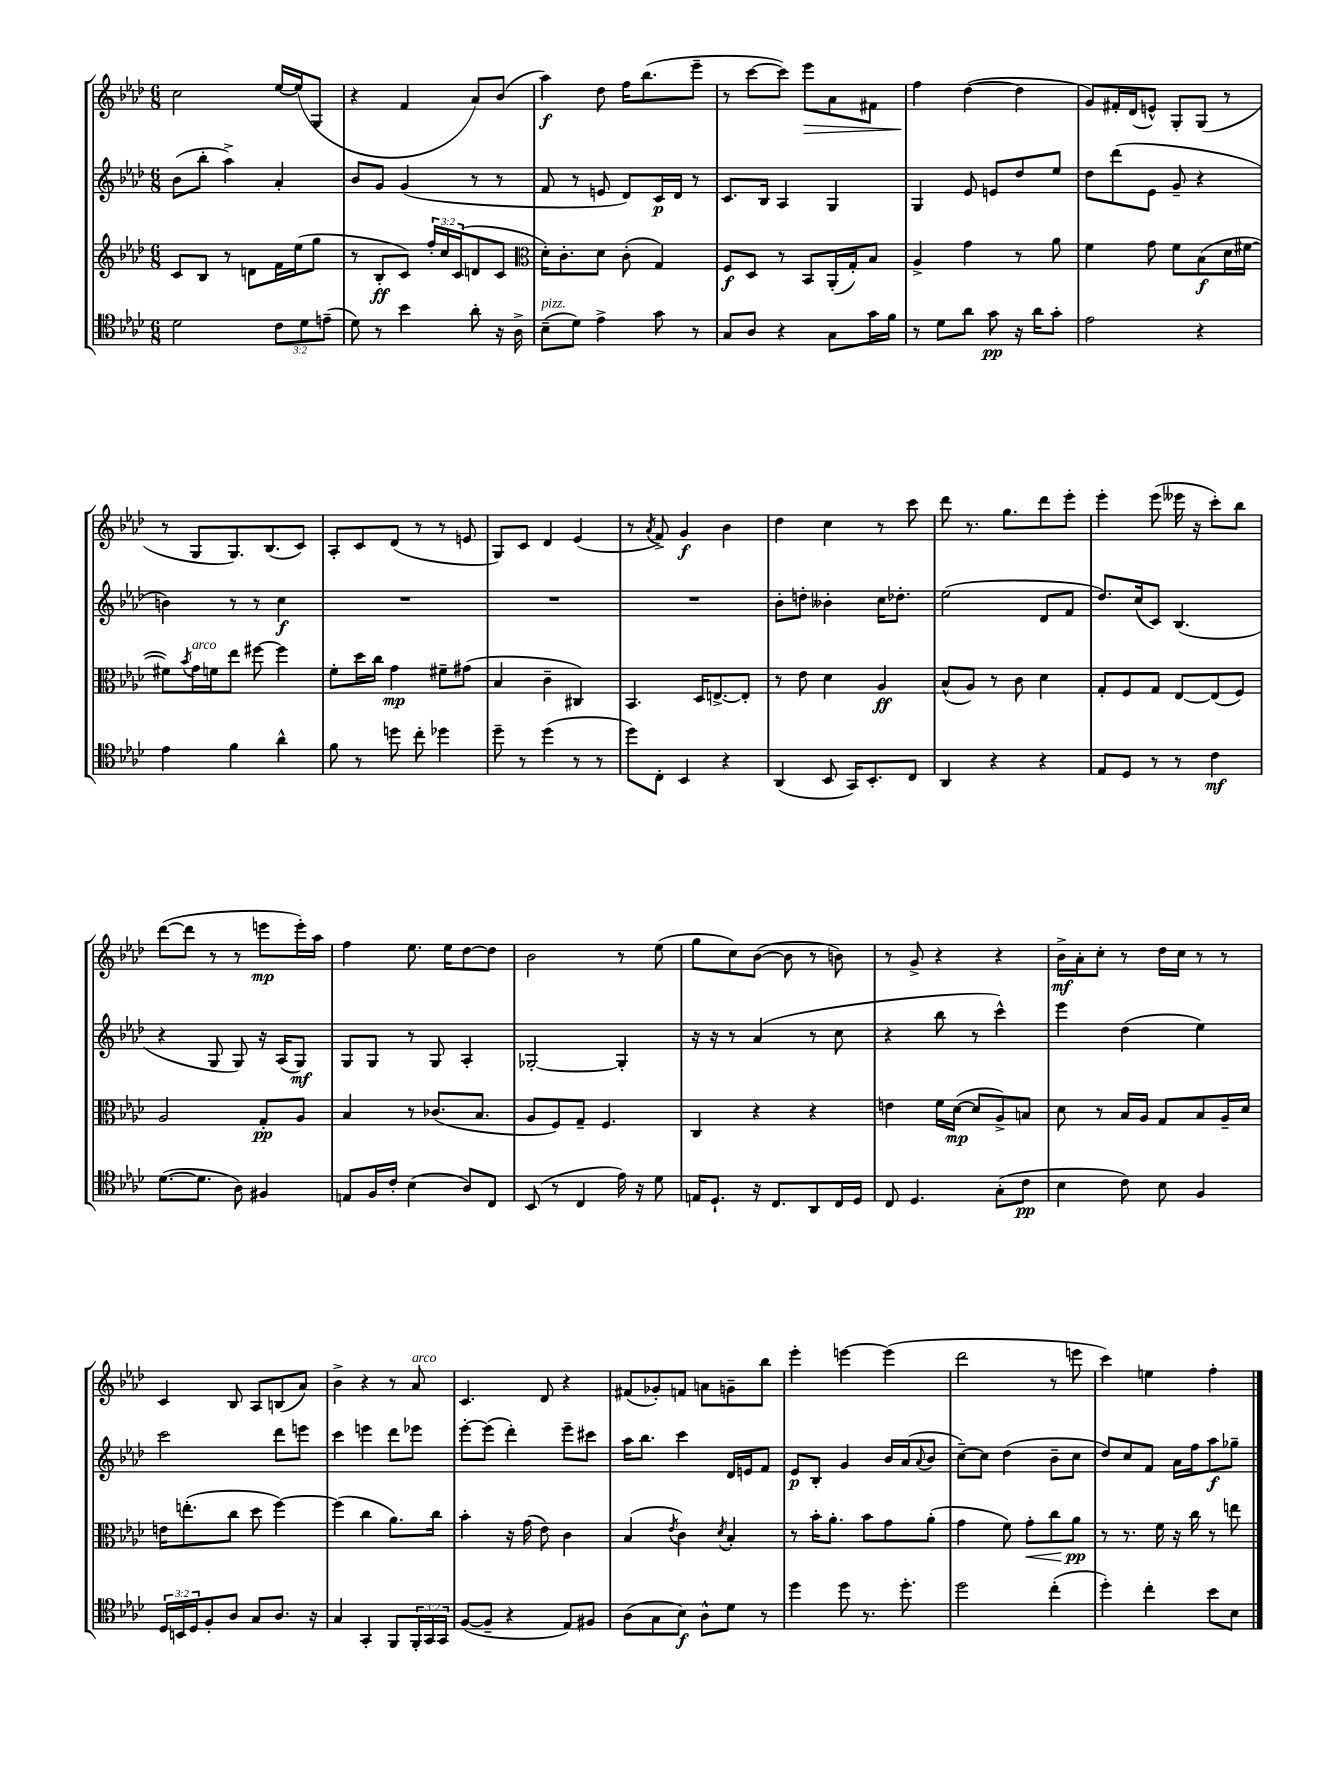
<<
\new StaffGroup <<
\new Staff = "s0" {
    \clef treble \key aes \major \numericTimeSignature \time 6/8
    c''2 ees''16~ ees''16( g8 |
    r4 f'4 aes'8) bes'8( |
    aes''4\f) des''8 f''16 bes''8.( ees'''8-- |
    r8 c'''8~ c'''8) ees'''8\> aes'8 fis'8 |
    f''4\! des''4~( des''4 |
    g'8) fis'16-. des'16( e'8-^) g8-. g8( r8 |
    r8 g8 g8.) bes8.( c'8) |
    aes8-. c'8 des'8( r8 r8 e'8 |
    g8) c'8 des'4 ees'4( |
    r8 \acciaccatura { aes'8 } f'8->) g'4\f bes'4 |
    des''4 c''4 r8 c'''8 |
    des'''8 r8. g''8. des'''8 ees'''8-. |
    ees'''4-. ees'''8( eeses'''16 r16 c'''8-.) bes''8 |
    des'''8~( des'''8 r8 r8 e'''8\mp e'''16-.) aes''16 |
    f''4 ees''8. ees''16 des''8~ des''8 |
    bes'2 r8 ees''8( |
    g''8 c''8) bes'8~( bes'8 r8 b'8) |
    r8 g'8-> r4 r4 |
    bes'16->\mf aes'16-. c''8-. r8 des''16 c''16 r8 r8 |
    c'4 bes8 aes8 b8( aes'8) |
    bes'4-> r4 r8 aes'8^\markup { \italic "arco" } |
    c'4. des'8 r4 |
    fis'8( ges'8-.) f'8 a'8 g'8-- bes''8 |
    ees'''4-. e'''4~ e'''4( |
    des'''2 r8 e'''8 |
    c'''4) e''4 f''4-. \bar "|." |
}
\new Staff = "s1" {
    \clef treble \key aes \major \numericTimeSignature \time 6/8
    bes'8( bes''8-. aes''4->) aes'4-. |
    bes'8 g'8 g'4( r8 r8 |
    f'8 r8 e'8 des'8) c'16\p des'16 r8 |
    c'8. bes16 aes4 g4 |
    g4 ees'8 e'8 des''8 ees''8 |
    des''8 des'''8( ees'8 g'8-- r4 |
    b'4) r8 r8 c''4\f |
    R2. |
    R2. |
    R2. |
    bes'8-. d''8-. beses'4-. c''16 des''8.-. |
    ees''2( des'8 f'8 |
    des''8.) c''16( c'8) bes4.( |
    r4 g8 g8) r16 aes16( g8\mf) |
    g8 g8 r8 g8 aes4-. |
    ges2~-. ges4-. |
    r16 r16 r8 aes'4( r8 c''8 |
    r4 bes''8 r8 c'''4-^) |
    ees'''4 des''4( ees''4) |
    c'''2 des'''8 e'''8 |
    c'''4 e'''4 des'''8 ees'''8 |
    ees'''8~-. ees'''8( des'''4-.) ees'''8-- cis'''8 |
    aes''16 bes''8. c'''4 des'16 e'16 f'8 |
    ees'8\p bes8-. g'4 bes'16 aes'16( \appoggiatura { aes'8 } bes'8 |
    c''8~--) c''8 des''4( bes'8-- c''8 |
    des''8) c''8 f'8 aes'16 f''16 aes''8\f ges''8-- \bar "|." |
}
\new Staff = "s2" {
    \clef treble \key aes \major \numericTimeSignature \time 6/8 \override Staff.TupletNumber.text = #tuplet-number::calc-fraction-text
    c'8 bes8 r8 d'8 f'16 ees''16( g''8 |
    r8 bes8-.\ff c'8) \tuplet 3/2 { f''16-. c''16 c'16( } d'8 c'8 |
    \clef alto des'16-.) c'8.-. des'8 c'8-.( g4) |
    f8\f des8 r8 bes,8 aes,16-.( g16-.) bes8 |
    aes4-> g'4 r8 aes'8 |
    f'4 g'8 f'8 bes8\f( des'16 fis'16~ |
    fis'8) \acciaccatura { bes'8 } g'16^\markup { \italic "arco" } f'16 ees''8 fis''8~ fis''4 |
    f'8-. des''16 c''16 g'4\mp fis'8-- gis'8( |
    bes4 c'4-- cis4) |
    bes,4. des16 e8.~-> e8-. |
    r8 ees'8 des'4 aes4\ff |
    bes8-^( aes8) r8 c'8 des'4 |
    g8-. f8 g8 ees8~ ees8( f8) |
    aes2 g8-.\pp aes8 |
    bes4 r8 ces'8.( bes8. |
    aes8 f8) g8-- f4. |
    c4 r4 r4 |
    e'4 f'16 des'16~\mp( des'8 aes8->) b8 |
    des'8 r8 bes16 aes16 g8 bes8 aes16-- des'16 |
    e'16 e''8.-.( c''8 des''8 f''4~) |
    f''4( c''4 aes'8.) c''16 |
    bes'4-. r16 g'16( ees'8) c'4 |
    bes4( \acciaccatura { ees'8 } c'4) \acciaccatura { des'8 } bes4-. |
    r8 bes'16-. aes'8.-. bes'8 g'8 aes'8-.( |
    g'4 f'8) g'8-.\< c''8 aes'8\pp\! |
    r8 r8. f'16 r16 c''16 r8 e''8 \bar "|." |
}
\new Staff = "s3" {
    \clef tenor \key aes \major \numericTimeSignature \time 6/8 \override Staff.TupletNumber.text = #tuplet-number::calc-fraction-text
    des'2 \tuplet 3/2 { c'8 des'8 e'8--( } |
    des'8) r8 bes'4 aes'8-. r16 aes16-> |
    bes8--^\markup { \italic "pizz." }( des'8) ees'4-> g'8 r8 |
    g8 aes8 r4 g8 g'16 f'16 |
    r8 des'8 aes'8 g'8\pp r16 aes'16 g'8-. |
    ees'2 r4 |
    ees'4 f'4 aes'4-^ |
    f'8 r8 d''8 c''8-. des''4 |
    des''8-- r8 des''4( r8 r8 |
    des''8) c8-. bes,4 r4 |
    aes,4( bes,8 g,16) bes,8.-. c8 |
    aes,4 r4 r4 |
    ees8 des8 r8 r8 c'4\mf |
    des'8.~( des'8. aes8) fis4 |
    e8 f16 c'16-. bes4( aes8) c8 |
    bes,8( r8 c4 ees'16) r16 des'8 |
    e16 des8.-! r16 c8. aes,8 c16 des16 |
    c8 des4. g8-.( c'8\pp |
    bes4 c'8) bes8 f4 |
    \tuplet 3/2 { des16 b,16 des16 } f8-. aes8 g8 aes8. r16 |
    g4 g,4-. f,8 \tuplet 3/2 { f,16-. g,16 g,16 } |
    f8~( f8-- r4 ees8) fis8 |
    aes8( g8 bes8\f) aes8-^ des'8 r8 |
    des''4 des''8 r8. des''8.-. |
    des''2 c''4-.( |
    des''4-.) c''4-. bes'8 bes8 \bar "|." |
}
>>
>>
\layout { \context { \Score \remove "Bar_number_engraver" } }
